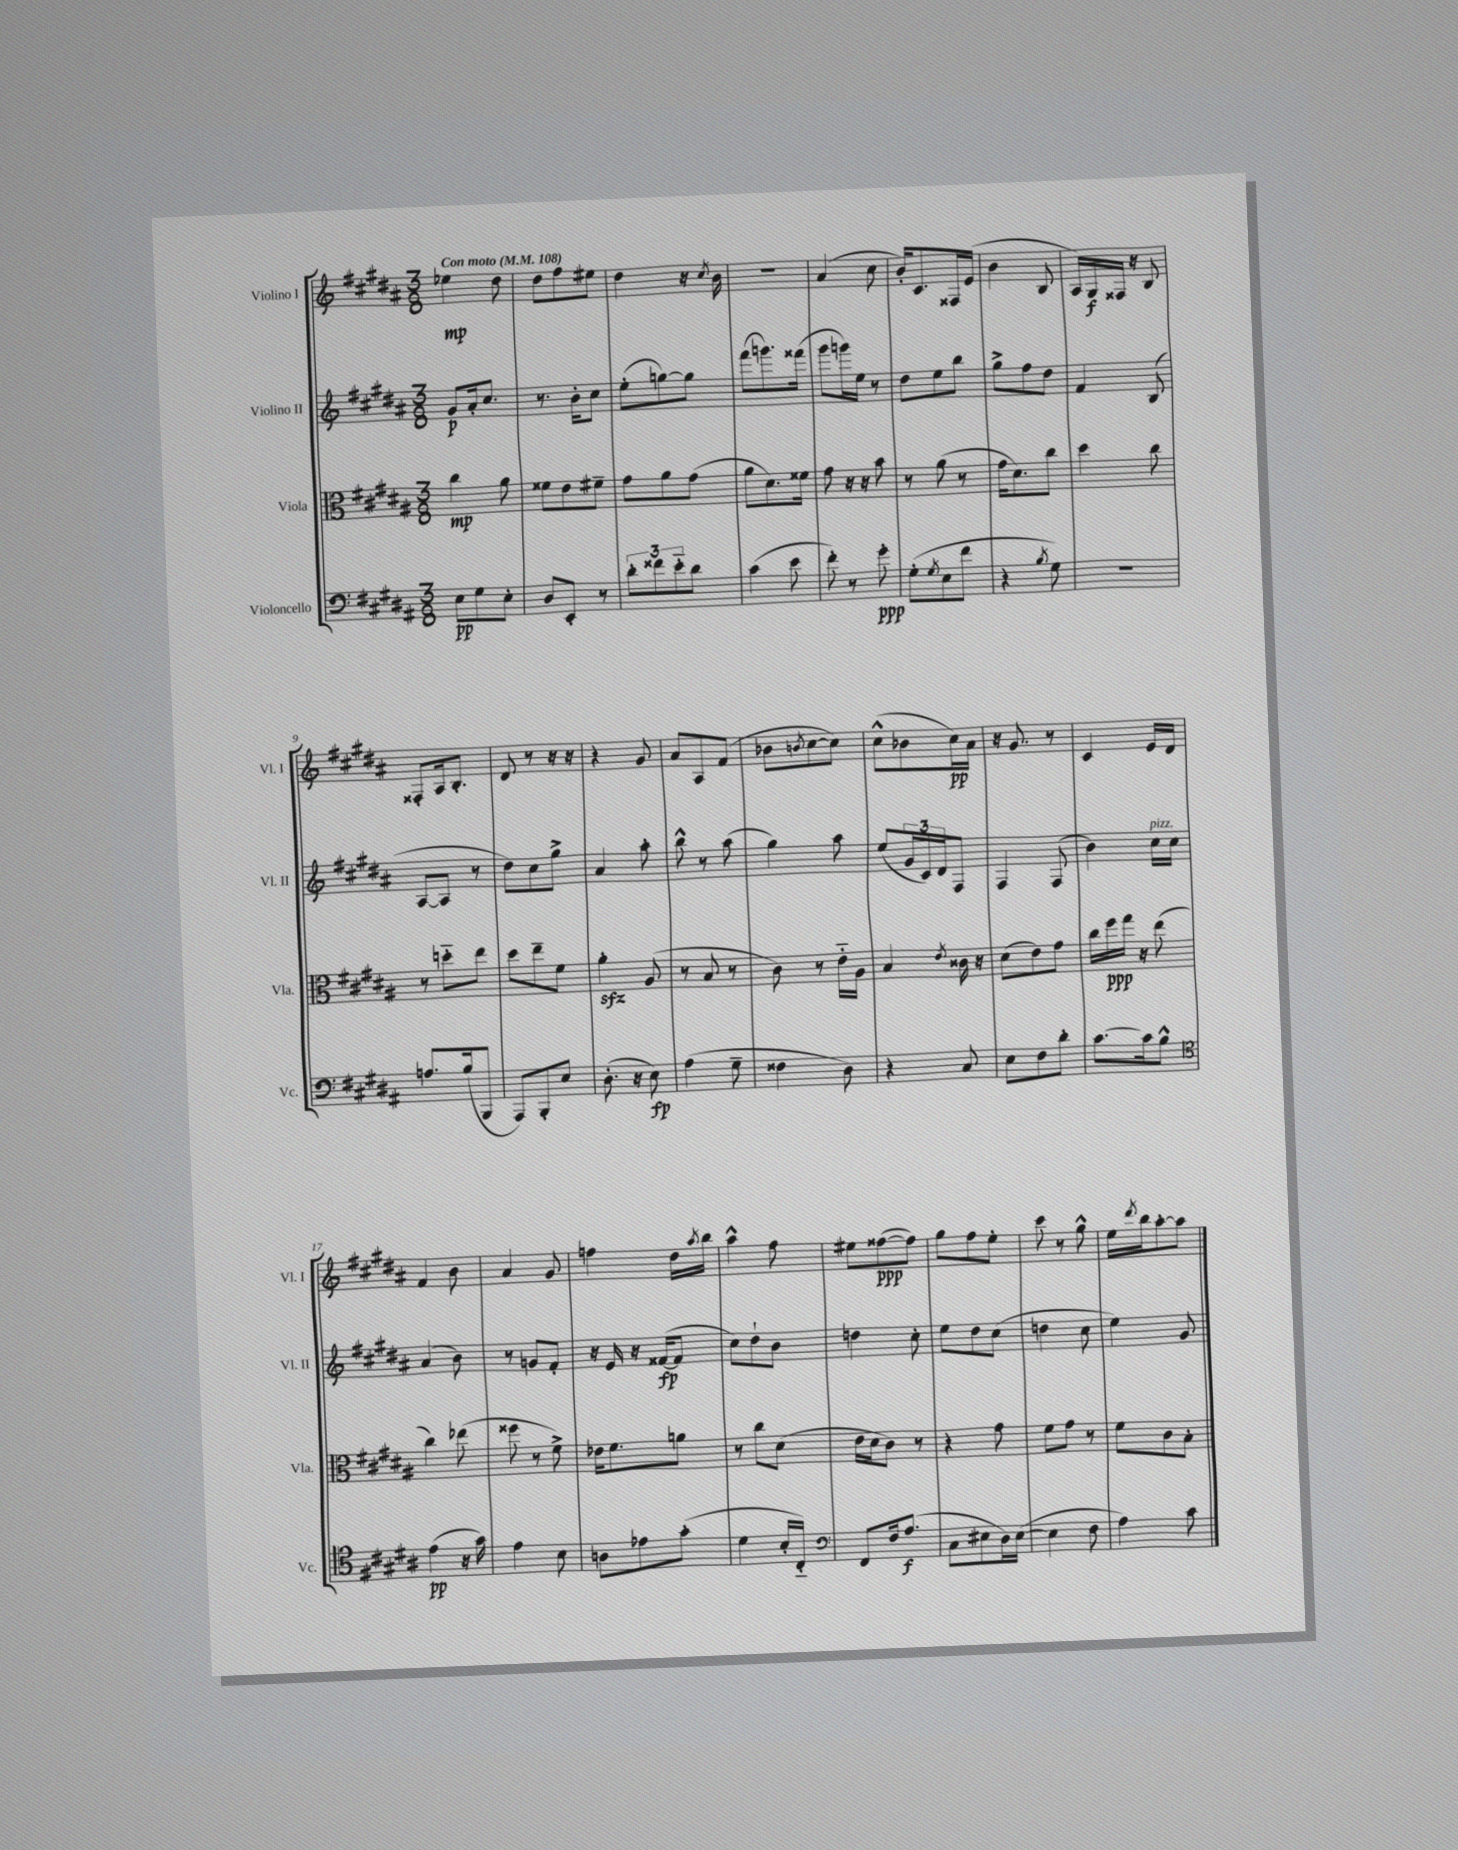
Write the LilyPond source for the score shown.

<<
\new StaffGroup <<
\new Staff = "s0" \with { instrumentName = "Violino I" shortInstrumentName = "Vl. I" } {
    \clef treble \key b \major \numericTimeSignature \time 3/8 \tempo "Con moto" 4 = 108
    ees''4\mp dis''8 |
    dis''8 fis''8 eis''8 |
    dis''4 r16 \acciaccatura { cis''8 } b'16 |
    R4. |
    ais'4( cis''8 |
    b'16-.) cis'8. fisis16 e'16( |
    b'4 b8 |
    ais16) gis16\f fisis16 r16 b8 |
    fisis8-. ais16 b8.-. |
    dis'8 r8 r16 r16 |
    r4 gis'8 |
    ais'8 ais8 fis'8( |
    bes'8 \acciaccatura { b'8 } cis''8~ cis''8) |
    cis''8-^( bes'8 cis''16\pp) ais'16 |
    r16 gis'8. r8 |
    cis'4 e'16 dis'16 |
    fis'4 b'8 |
    ais'4 gis'8 |
    f''4 dis''16 \acciaccatura { ais''8 } b''16 |
    ais''4-^ fis''8 |
    eis''8 fisis''8~\ppp( fisis''8) |
    gis''8 fis''8 e''8-. |
    cis'''8 r8 gis''8-^ |
    e''16 \acciaccatura { dis'''8 } b''16 ais''8~-. ais''8 \bar "|." |
}
\new Staff = "s1" \with { instrumentName = "Violino II" shortInstrumentName = "Vl. II" } {
    \clef treble \key b \major \numericTimeSignature \time 3/8
    gis'8\p ais'16-. cis''8. |
    r8. b'16-. cis''8 |
    e''8-.( g''8~) g''8 |
    fis'''8( g'''8.) fisis'''16( |
    gis'''8 g'''16) e''16 r8 |
    dis''8 e''8 b''8 |
    gis''8-> fis''8 dis''8 |
    fis'4 b8( |
    ais8~ ais8 r8 |
    dis''8) cis''8 gis''8-> |
    ais'4 ais''8-. |
    b''8-^ r8 ais''8( |
    gis''4) ais''8 |
    e''8( \tuplet 3/2 { gis'16 cis'16) dis'16 } fis8 |
    fis4 fis8( |
    b'4) cis''16^\markup { \italic "pizz." } cis''16 |
    ais'4( b'8) |
    r8 g'8 fis'8-. |
    r16 e'16 r16 fisis'16~\fp( fisis'8 |
    cis''8) dis''8-! b'8 |
    d''4 cis''8-. |
    e''8 dis''8 cis''8( |
    d''4 cis''8 |
    e''4) gis'8 \bar "|." |
}
\new Staff = "s2" \with { instrumentName = "Viola" shortInstrumentName = "Vla." } {
    \clef alto \key b \major \numericTimeSignature \time 3/8
    cis''4\mp ais'8 |
    fisis'8 e'8 fis'8-- |
    gis'8 ais'8 gis'8( |
    ais'8 dis'8.) fisis'16 |
    gis'8 r16 r16 b'8 |
    r8 ais'8( r8 |
    gis'16 dis'8.) cis''8 |
    dis''4 cis''8 |
    r8 d''8-_ e''8 |
    dis''8 e''8-- fis'8 |
    ais'4-.\sfz ais8( |
    r8 b8 r8 |
    cis'8) r8 e'16-_ ais16 |
    b4 \acciaccatura { e'8 } cisis'16 r16 |
    dis'8( e'8) gis'8 |
    cis''16 fis''16\ppp gis''16 r16 e''8( |
    cis''4) ees''8( |
    fisis''8 r8 fis'8->) |
    ees'16 fis'8. a'8 |
    r8 cis''8 dis'8( |
    e'16 dis'16 cis'8) r8 |
    r4 gis'8 |
    fis'8 gis'8 r8 |
    fis'8 cis'8 b8-. \bar "|." |
}
\new Staff = "s3" \with { instrumentName = "Violoncello" shortInstrumentName = "Vc." } {
    \clef bass \key b \major \numericTimeSignature \time 3/8
    e8\pp gis8 e8-. |
    dis8 e,8-. r8 |
    \tuplet 3/2 { dis'8-. fisis'8 e'8-_ } dis'8 |
    cis'4( e'8 |
    fis'8-.) r8 gis'8-.\ppp |
    gis8-.( \acciaccatura { gis8 } e8 fis'8 |
    r4 \acciaccatura { b8 } gis8) |
    R4. |
    a8. b16( b,,8 |
    ais,,8) b,,8-. e8 |
    dis8.-.( r16 e8\fp) |
    ais4( gis8-- |
    fisis4 dis8) |
    r4 cis8 |
    e8 fis8 dis'8-. |
    cis'8.~ cis'16 b8-^ |
    \clef tenor e'4\pp( r16 gis'16) |
    e'4 b8 |
    a8 ees'8 gis'8-.( |
    dis'4 b16-. cis16-_) |
    \clef bass fis,8 fis16 ais8.\f( |
    cis8 eis8 dis16) eis16~( |
    eis4 fis8 |
    ais4) cis'8 \bar "|." |
}
>>
>>
